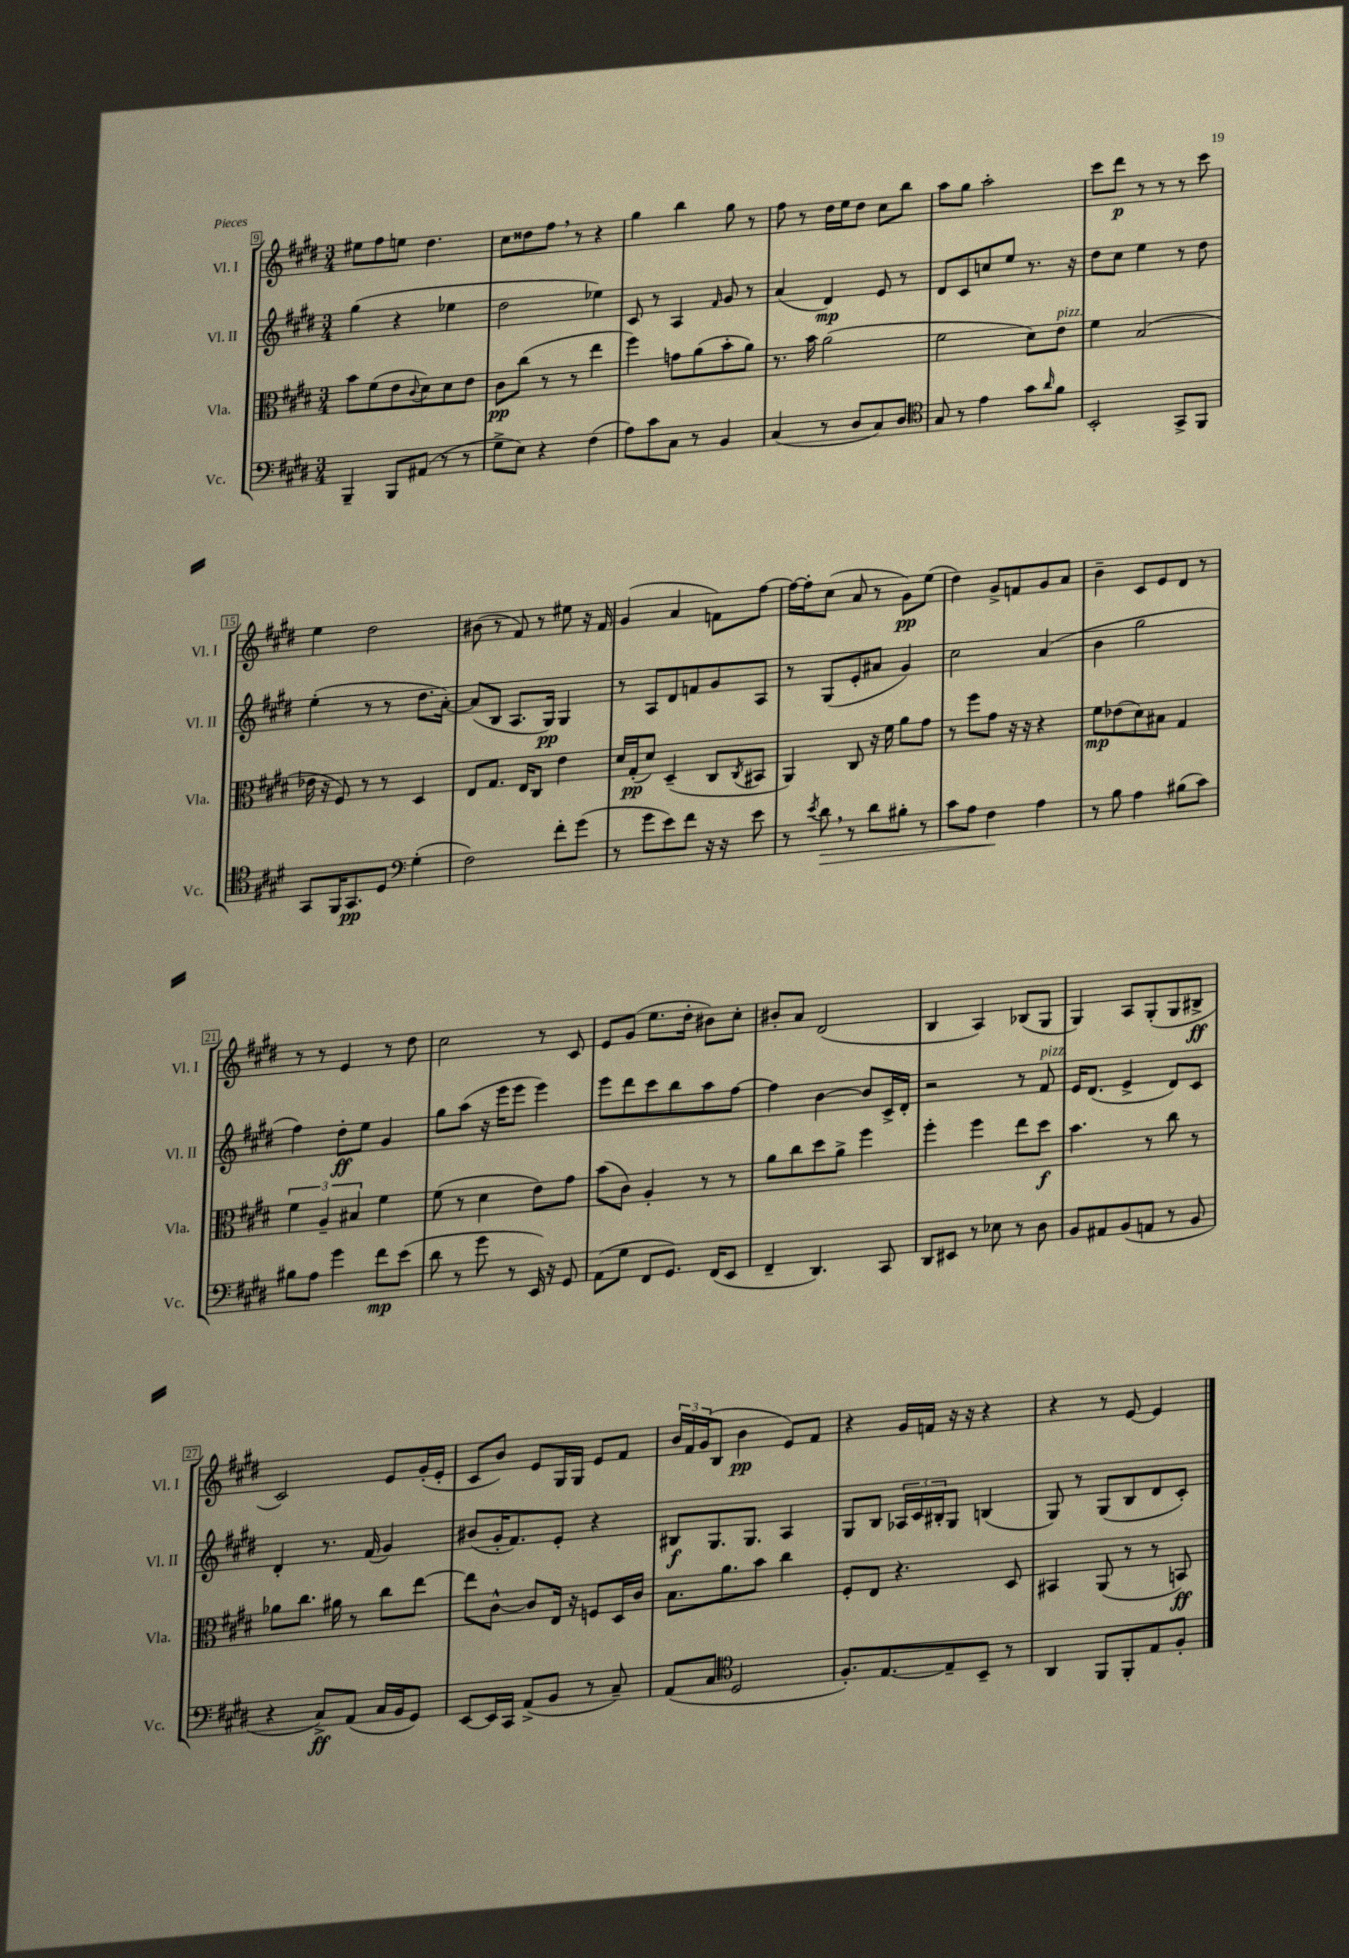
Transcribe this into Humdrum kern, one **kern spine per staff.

**kern	**dynam	**kern	**dynam	**kern	**dynam	**kern	**dynam
*part4	*part4	*part3	*part3	*part2	*part2	*part1	*part1
*staff4	*staff4	*staff3	*staff3	*staff2	*staff2	*staff1	*staff1
*I"Vc.	*	*I"Vla.	*	*I"Vl. II	*	*I"Vl. I	*
*I'Vc.	*	*I'Vla.	*	*I'Vl. II	*	*I'Vl. I	*
*clefF4	*	*clefC3	*	*clefG2	*	*clefG2	*
*k[f#c#g#d#]	*	*k[f#c#g#d#]	*	*k[f#c#g#d#]	*	*k[f#c#g#d#]	*
*M3/4	*	*M3/4	*	*M3/4	*	*M3/4	*
=9	=9	=9	=9	=9	=9	=9	=9
4BBB~/	.	8b\L	.	(4gg#\	.	8ee#X\L	.
.	.	(8f#\	.	.	.	8ff#\	.
8BBB/L	.	8e\	.	4r	.	8een\J	.
.	.	8qqc#/	.	.	.	.	.
(8AA#X/J	.	8d#\)	.	.	.	4.dd#\	.
8r	.	8d#\	.	4ee-X\	.	.	.
8r	.	8e\J	.	.	.	.	.
=10	=10	=10	=10	=10	=10	=10	=10
8G#^\L	.	8c#\L	pp	2dd#\	.	8cc#\L	.
8E\J)	.	(8cc#\J	.	.	.	8dd##X\	.
4r	.	8r	.	.	.	8ff#,\J	.
.	.	8r	.	.	.	8r	.
(4F#\	.	4ee\	.	4ee-X\)	.	4r	.
=11	=11	=11	=11	=11	=11	=11	=11
8A\L)	.	4ff#\)	.	8c#/	.	4gg#\	.
8c#\	.	.	.	8r	.	.	.
8C#\J	.	8gn\L	.	4A/	.	4bb\	.
8r	.	(8a\	.	.	.	.	.
.	.	.	.	16qqf#/	.	.	.
4BB/	.	8b'\	.	8g#/	.	8gg#\	.
.	.	8a\J)	.	8r	.	8r	.
=12	=12	=12	=12	=12	=12	=12	=12
(4C#/	.	8.r	.	(4a/	.	8ff#\	.
.	.	.	.	.	.	8r	.
.	.	16b\	.	.	.	.	.
8r	.	(2a\	.	4d#/)	mp	16dd#\LL	.
.	.	.	.	.	.	16ee\J	.
8D#/L	.	.	.	.	.	8dd#\J	.
8C#/)	.	.	.	8e/	.	8cc#\L	.
8D#/J	.	.	.	8r	.	8bb\J	.
=13	=13	=13	=13	=13	=13	=13	=13
*clefC4	*	*	*	*	*	*	*
8G#/	.	2f#\	.	8d#/L	.	8aa\L	.
8r	.	.	.	8c#/	.	8gg#\J	.
4e\	.	.	.	8ccn/	.	2aa'\	.
.	.	.	.	8ee/J	.	.	.
8g#\L	.	8d#\L)	.	8.r	.	.	.
16qqa/	.	.	.	.	.	.	.
!	!	!LO:TX:a:i:t=pizz.	!	!	!	!	!
8f#\J	.	8e\J	.	.	.	.	.
.	.	.	.	16r	.	.	.
=14	=14	=14	=14	=14	=14	=14	=14
2BB'/	.	4f#\	.	8dd#\L	.	8ccc#\L	.
.	.	.	.	8cc#\J	.	8ddd#\J	p
.	.	(2B/	.	4ee\	.	8r	.
.	.	.	.	.	.	8r	.
8GG#^/L	.	.	.	8r	.	8r	.
8FF#/J	.	.	.	8dd#\	.	8ccc#\	.
!!LO:LB:g=z
=15	=15	=15	=15	=15	=15	=15	=15
8GG#/L	.	16e-X\	.	(4ee'\	.	4ee\	.
.	.	16r	.	.	.	.	.
16FF#/K	.	8F#/)	.	.	.	.	.
8.GG#/	pp	.	.	.	.	.	.
.	.	8r	.	8r	.	2dd#\	.
8D#/J	.	8r	.	8r	.	.	.
*clefF4	*	*	*	*	*	*	*
(4G#'\	.	4D#/	.	8.dd#\L	.	.	.
.	.	.	.	[16a'\Jk)	.	.	.
=16	=16	=16	=16	=16	=16	=16	=16
2F#\)	.	8E/L	.	(8a/L]	.	(8b#X\	.
.	.	8.G#/J	.	8B/J	.	8r	.
.	.	.	.	8.A/L	.	8f#/)	.
.	.	16E/KL	.	.	.	.	.
.	.	8C#/J	.	.	.	8r	.
.	.	.	.	16G#/Jk)	pp	.	.
8f#'\L	.	4e\	.	4G#/	.	8ee#X\	.
(8g#\J	.	.	.	.	.	16r	.
.	.	.	.	.	.	16f#/	.
=17	=17	=17	=17	=17	=17	=17	=17
8r	.	16d#/LL	.	8r	.	(4g#/	.
.	.	(16G#'/J	pp	.	.	.	.
8g#\L	.	8d#/J)	.	8A/L	.	.	.
8e\)	.	(4D#~/	.	8d#/	.	4a/	.
8f#\J	.	.	.	8fn/	.	.	.
16r	.	8C#/L	.	8g#/	.	8fn\L)	.
16r	.	.	.	.	.	.	.
.	.	8qC#/	.	.	.	.	.
8e\	.	8BB#X/J	.	8A/J	.	[8ff#\J	.
=18	=18	=18	=18	=18	=18	=18	=18
8r	.	4AA/)	.	8r	.	16ff#\LL_	.
.	.	.	.	.	.	16ff#'\J]	.
8qe/	.	.	.	.	.	.	.
!	!LO:HP:b	!	!	!	!	!	!
8d#,\	>	.	.	(8G#/L	.	(8cc#\J	.
8r	.	8C#/	.	8e'/	.	8a/	.
8d#\L	.	16r	.	8a#X/J	.	8r	.
.	.	16f#\	.	.	.	.	.
8B#X'\J	.	8a\L	.	4g#/)	.	8g#\L)	pp
8r	.	8g#\J	.	.	.	(8ee\J	.
=19	=19	=19	=19	=19	=19	=19	=19
8c#\L	.	8r	.	2cc#\	.	4dd#\)	.
8A\J	.	8ff#\L	.	.	.	.	.
4F#\	.	8g#\J	.	.	.	8g#^/L	.
.	.	16r	.	.	.	8fn/	.
.	.	16r	.	.	.	.	.
4A\	]	4r	.	(4a/	.	8g#/	.
.	.	.	.	.	.	8a/J	.
=20	=20	=20	=20	=20	=20	=20	=20
8r	.	8f#\L	mp	4b\	.	4b~\	.
8B\	.	(8e-X\	.	.	.	.	.
4A\	.	8d#\)	.	2gg#\	.	8c#/L	.
.	.	8B#X\J	.	.	.	8e/	.
(8B#X\L	.	4G#/	.	.	.	8d#/J	.
8c#\J)	.	.	.	.	.	8r	.
!!LO:LB:g=z
=21	=21	=21	=21	=21	=21	=21	=21
8B#X\L	.	6f#\	.	4ff#\)	.	8r	.
8A\J	.	.	.	.	.	8r	.
.	.	6A~/	.	.	.	.	.
4g#\	.	.	.	8dd#'\L	ff	4e/	.
.	.	6B#X/	.	.	.	.	.
.	.	.	.	8ee\J	.	.	.
8f#\L	mp	4f#\	.	4g#/	.	8r	.
(8e\J	.	.	.	.	.	8dd#\	.
=22	=22	=22	=22	=22	=22	=22	=22
8d#\	.	(8f#\	.	8gg#\L	.	2cc#\	.
8r	.	8r	.	(8aa\J	.	.	.
8g#\	.	4d#\	.	16r	.	.	.
.	.	.	.	16eee\KL	.	.	.
8r	.	.	.	8eee\J	.	.	.
16EE/)	.	8e\L)	.	4eee\)	.	8r	.
16r	.	.	.	.	.	.	.
8GG#/	.	8g#\J	.	.	.	8c#/	.
=23	=23	=23	=23	=23	=23	=23	=23
(8AA\L	.	(8b\L	.	8eee\L	.	8e/L	.
8G#\J	.	8c#\J)	.	8ddd#\	.	(8g#/J	.
8FF#/L	.	4A'/	.	8ccc#\	.	8.ee\L	.
8.GG#/J)	.	.	.	8bb\	.	.	.
.	.	.	.	.	.	16dd#'\Jk	.
.	.	8r	.	8aa\	.	8b#X\L)	.
(16FF#/KL	.	.	.	.	.	.	.
8EE/J	.	8r	.	[8ff#\J	.	8cc#'\J	.
=24	=24	=24	=24	=24	=24	=24	=24
4FF#~/	.	8a\L	.	4ff#\]	.	8b#X'/L	.
.	.	8cc#\	.	.	.	8a/J	.
4.DD#/)	.	8dd#\	.	[4b\	.	(2d#/	.
.	.	8a^\J	.	.	.	.	.
.	.	4ff#\	.	8b/L]	.	.	.
8CC#/	.	.	.	16c#^/L	.	.	.
.	.	.	.	16d#'/JJ	.	.	.
=25	=25	=25	=25	=25	=25	=25	=25
8DD#/L	.	4ff#'\	.	2r	.	4B/	.
8EE#X/J	.	.	.	.	.	.	.
8r	.	4ff#\	.	.	.	4A/)	.
8E-X\	.	.	.	.	.	.	.
8r	.	8ee\L	.	8r	.	(8B-X/L	.
!	!	!	!	!LO:TX:a:i:t=pizz.	!	!	!
8D#\	.	8dd#\J	f	8f#/	.	8G#/J	.
=26	=26	=26	=26	=26	=26	=26	=26
8BB/L	.	4.b\	.	16e/KL	.	4G#/)	.
.	.	.	.	(8.d#/J	.	.	.
8AA#X/	.	.	.	.	.	.	.
(8BB/	.	.	.	4e^/	.	8A/L	.
8AAn/J	.	8r	.	.	.	(8G#'/	.
8r	.	8cc#\	.	8d#/L)	.	8G#/	.
8BB/	.	8r	.	8c#/J	.	8B#X^/J	ff
!!LO:LB:g=z
=27	=27	=27	=27	=27	=27	=27	=27
4r	.	8a-X\L	.	4d#'/	.	2c#/)	.
.	.	8.cc#\J	.	.	.	.	.
8C#^/L)	ff	.	.	8.r	.	.	.
.	.	16a#X\	.	.	.	.	.
(8AA/J	.	8r	.	.	.	.	.
.	.	.	.	(16f#/	.	.	.
16C#/LL	.	8cc#\L	.	4g#/)	.	8e/L	.
16BB/J	.	.	.	.	.	.	.
8GG#/J)	.	[8ee\J	.	.	.	(16g#'/L	.
.	.	.	.	.	.	16e'/JJ	.
=28	=28	=28	=28	=28	=28	=28	=28
[8EE/L	.	8ee\L]	.	(8b#X/L	.	8c#/L	.
16EE/L]	.	[8c#^^\J	.	16g#'/K	.	8b/J)	.
16CC#/JJ	.	.	.	8.f#/)	.	.	.
(8AA^/L	.	8c#/L]	.	.	.	8e/L	.
8BB/J	.	16E/Jk	.	8e'/J	.	16G#/L	.
.	.	16r	.	.	.	16G#/JJ	.
8r	.	8Fn/L	.	4r	.	8e/L	.
8C#~/)	.	16D#/L	.	.	.	8f#/J	.
.	.	16c#/JJ	.	.	.	.	.
=29	=29	=29	=29	=29	=29	=29	=29
(8AA/L	.	8.B\L	.	8B#X/L	f	24b/LL	.
.	.	.	.	.	.	24f#/	.
.	.	.	.	.	.	(24g#/J	.
8C#/J	.	.	.	8.G#/	.	8B/J	.
.	.	8.a\	.	.	.	.	.
*clefC4	*	*	*	*	*	*	*
2D#/	.	.	.	.	.	4b\	pp
.	.	.	.	8.G#/J	.	.	.
.	.	8b\J	.	.	.	.	.
.	.	4cc#\	.	4A/	.	8e/L)	.
.	.	.	.	.	.	8f#/J	.
=30	=30	=30	=30	=30	=30	=30	=30
8.F#'/L)	.	8F#'/L	.	8G#/L	.	4r	.
.	.	8E/J	.	8B/J	.	.	.
[8.E/	.	.	.	.	.	.	.
.	.	4.r	.	24A-X/LL	.	16g#/LL	.
.	.	.	.	24c#/	.	.	.
.	.	.	.	.	.	16fn/JJ	.
.	.	.	.	24B#X'/J	.	.	.
8E~/]	.	.	.	8G#/J	.	16r	.
.	.	.	.	.	.	16r	.
8BB~/J	.	.	.	(4Bn/	.	4r	.
8r	.	8D#/	.	.	.	.	.
=31	=31	=31	=31	=31	=31	=31	=31
4AA/	.	4BB#X/	.	8G#/)	.	4r	.
.	.	.	.	8r	.	.	.
8FF#/L	.	(8AA/	.	(8G#/L	.	8r	.
8FF#'/	.	8r	.	8B/	.	[8e/	.
8E/	.	8r	.	8d#/	.	4e/]	.
8F#'/J	.	8BBn/)	ff	8c#'/J)	.	.	.
==	==	==	==	==	==	==	==
*-	*-	*-	*-	*-	*-	*-	*-
